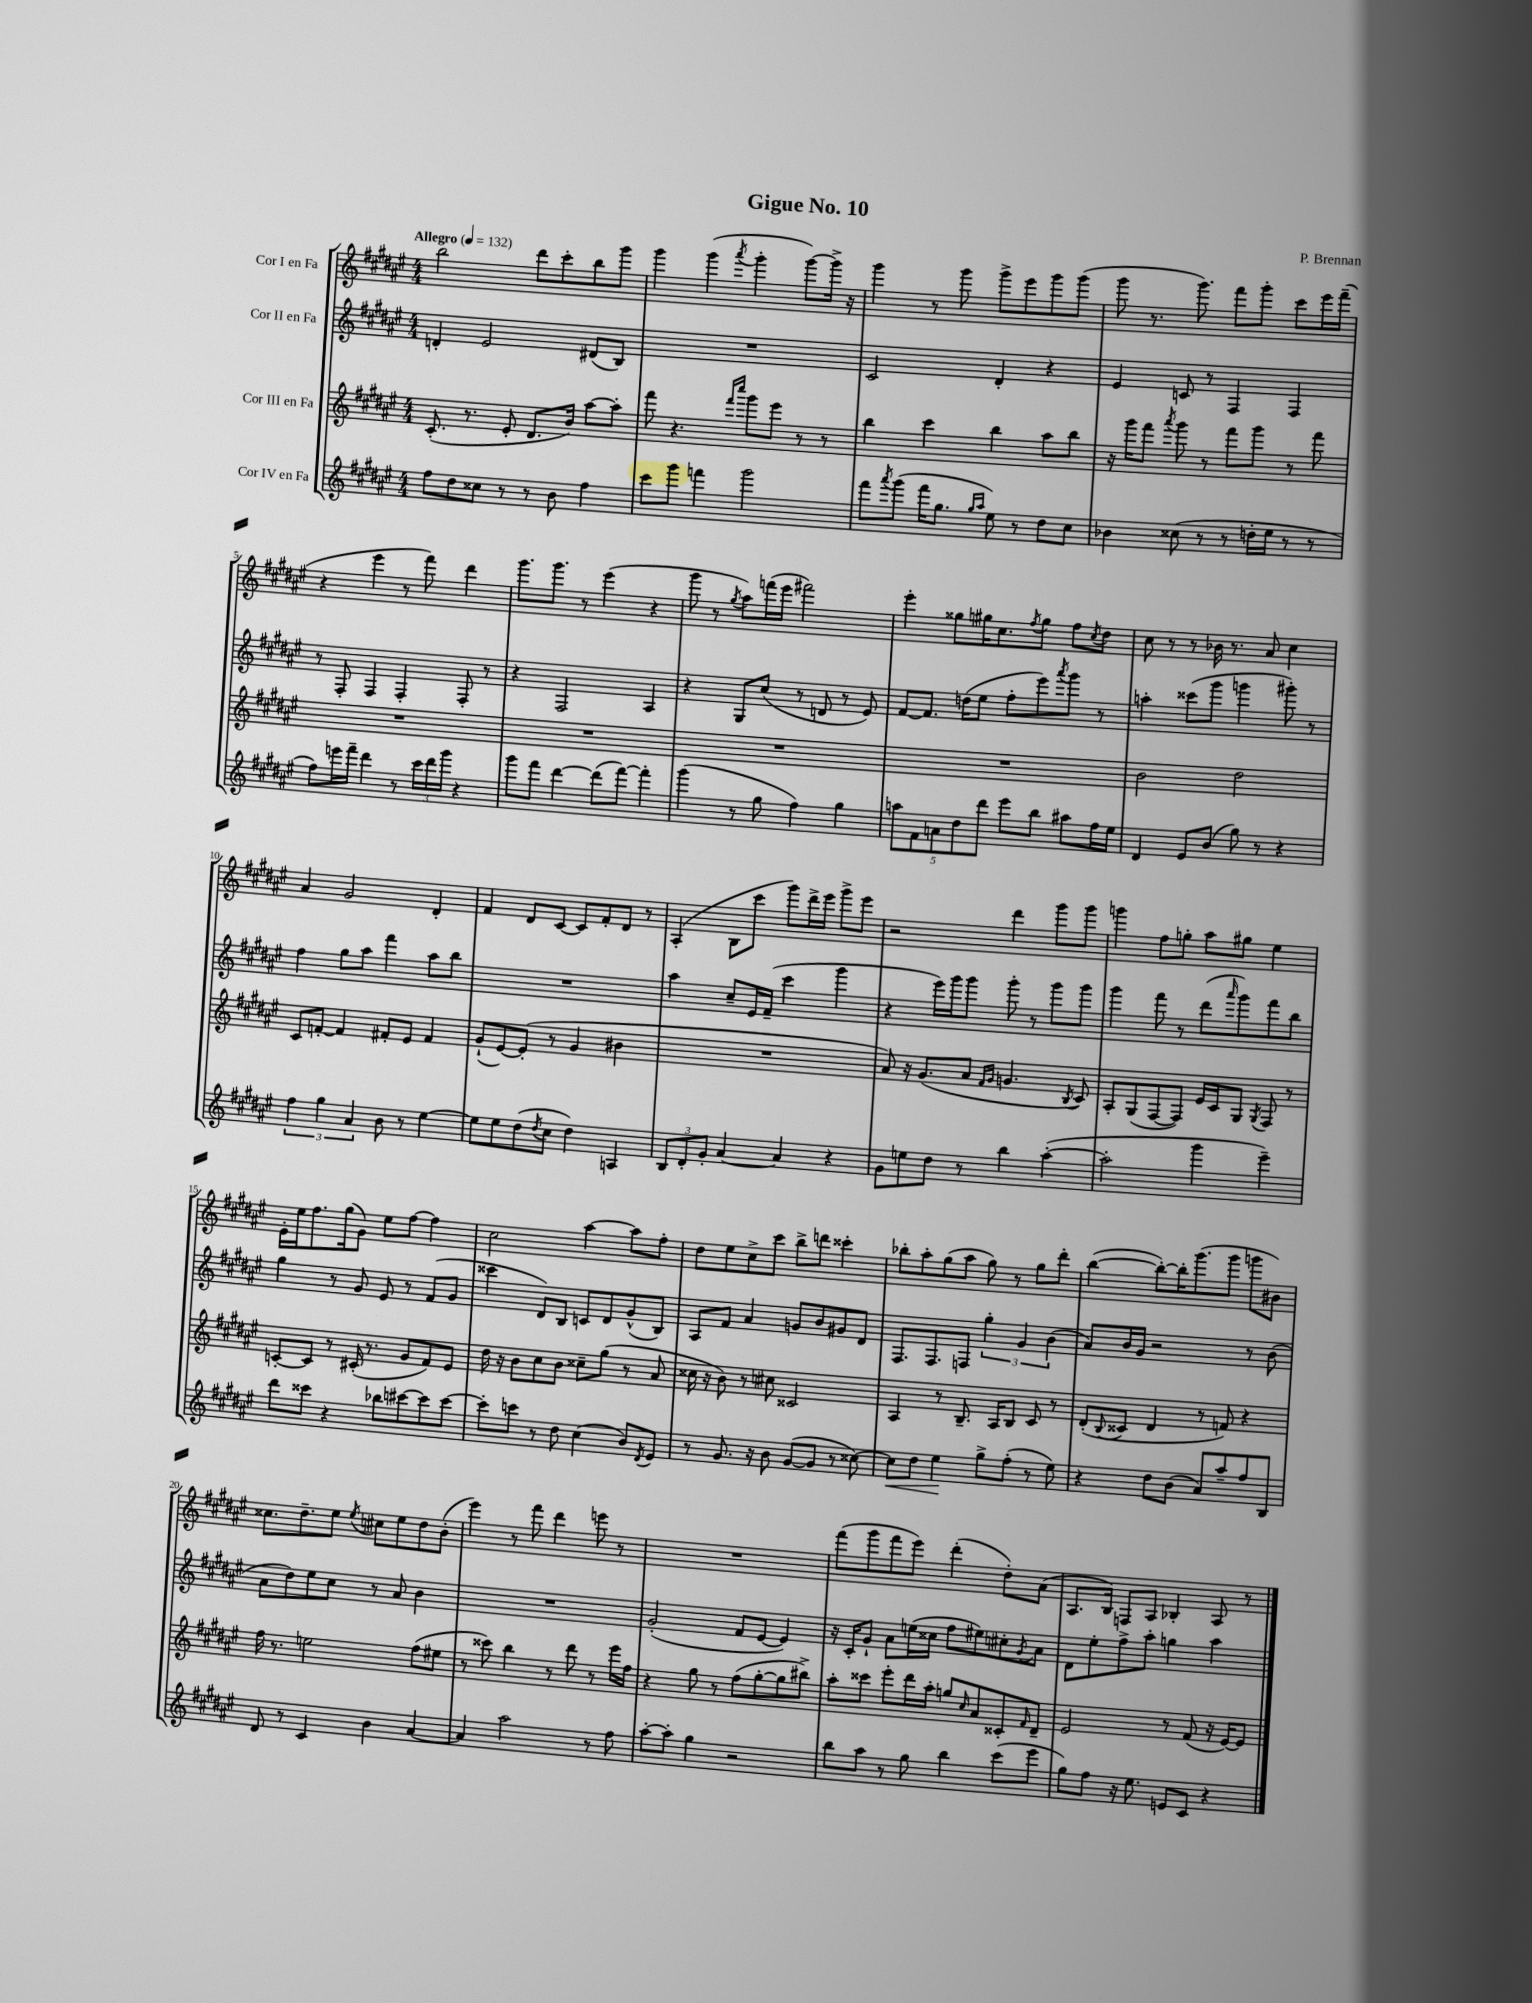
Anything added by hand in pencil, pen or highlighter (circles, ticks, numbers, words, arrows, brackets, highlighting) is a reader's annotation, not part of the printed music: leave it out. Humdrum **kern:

**kern	**dynam	**kern	**kern	**kern
*part4	*part4	*part3	*part2	*part1
*staff4	*staff4	*staff3	*staff2	*staff1
*I"Cor IV en Fa	*	*I"Cor III en Fa	*I"Cor II en Fa	*I"Cor I en Fa
*clefG2	*	*clefG2	*clefG2	*clefG2
*k[f#c#g#d#a#e#]	*	*k[f#c#g#d#a#e#]	*k[f#c#g#d#a#e#]	*k[f#c#g#d#a#e#]
*M4/4	*	*M4/4	*M4/4	*M4/4
*MM132	*	*MM132	*MM132	*MM132
=1	=1	=1	=1	=1
!	!	!	!	!LO:TX:a:B:t=Allegro
8ff#\L	.	(8.c#'/	4dn'/	2bb\
8dd#\	.	.	.	.
.	.	8.r	.	.
8cc##X\J	.	.	2e#/	.
8r	.	8e#'/	.	.
8r	.	8.d#/L	.	8ddd#\L
8b\	.	.	.	8ccc#'\
.	.	16b/Jk)	.	.
4ff#\	.	[8aa#\L	(8d#X/L	8bb\
.	.	8aa#'\J]	8B/J)	8ggg#\J
=2	=2	=2	=2	=2
8ccc#\L	.	8fff#\	1r	4ggg#\
8ggg#\J	.	4.r	.	.
4fffn\	.	.	.	(4ggg#\
.	.	16qqfff#/LL	.	.
.	.	16qqcccc#/JJ	.	8qaaa#/
2ggg#\	.	8ggg#\L	.	4ggg#'\
.	.	8eee#\J	.	.
.	.	8r	.	[8ggg#\L)
.	.	8r	.	16ggg#^\Jk]
.	.	.	.	16r
=3	=3	=3	=3	=3
8fff#\L	.	4bb\	2c#/	4ggg#\
8qaaa#/	.	.	.	.
(8ggg#\J	.	.	.	.
16fff#\KL	.	4ccc#\	.	8r
8.gg#\J	.	.	.	.
.	.	.	.	8ggg#\
16qqgg#/LL	.	.	.	.
16qqaa#/JJ	.	.	.	.
8ee#\)	.	4bb\	4d#'/	8ggg#^\L
8r	.	.	.	8eee#\
8dd#\L	.	8aa#\L	4r	8ggg#\
8cc#\J	.	8bb\J	.	(8ggg#\J
=4	=4	=4	=4	=4
4b-X\	.	16r	4e#/	8ggg#\
.	.	16ggg#\KL	.	.
.	.	8fff#\J	.	8.r
.	.	8qaaa#/	.	.
(8cc##X\	.	8ggg#\	8cn/	.
.	.	.	.	8.ggg#\)
8r	.	8r	8r	.
8r	.	8fff#\L	4F#/	8fff#\L
16ddn'\LL	.	8ggg#\J	.	8ggg#'\J
16ee#\JJ	.	.	.	.
8r	.	8r	4F#/	8ccc#\L
8r	.	8fff#\	.	16eee#\L
.	.	.	.	(16fff#~\JJ
!!LO:LB:g=z
=5	=5	=5	=5	=5
8ff#\L)	.	1r	8r	4r
16eeen\L	.	.	8F#'/	.
16fff#~\JJ	.	.	.	.
4ddd#\	.	.	4F#/	4eee#\
8r	.	.	4F#'/	8r
24ccc#\LL	.	.	.	8fff#\)
24ddd#\	.	.	.	.
24ggg#\JJ	.	.	.	.
4r	.	.	8F#'/	4ddd#\
.	.	.	8r	.
=6	=6	=6	=6	=6
8ggg#\L	.	1r	4r	8.ggg#\L
8fff#\J	.	.	.	.
.	.	.	.	8.ggg#\J
[4ddd#\	.	.	2F#/	.
.	.	.	.	8r
(8ddd#\L]	.	.	.	(4eee#\
[8fff#\J)	.	.	.	.
4fff#'\]	.	.	4A#/	4r
=7	=7	=7	=7	=7
(4ggg#\	.	1r	4r	8ggg#\
.	.	.	.	8r
.	.	.	.	8qgg#/
8r	.	.	8G#/L	8aa#\L)
8gg#\	.	.	(8cc#/J	(16fffn\L
.	.	.	.	16eee#\JJ
4ff#\)	.	.	8r	2fff#X\)
.	.	.	8dn/	.
4gg#\	.	.	8r	.
.	.	.	8e#/)	.
=8	=8	=8	=8	=8
10aan\L	.	1r	[8f#/L	4eee#'\
10f#\	.	.	.	.
.	.	.	8.f#/J]	.
10an\	.	.	.	.
.	.	.	.	8gg##X\L
10dd#\	.	.	.	.
.	.	.	(16ddn\KL	.
.	.	.	8ee#\J	16gg#X\K
10ddd#\J	.	.	.	.
.	.	.	.	8.cc#\
8eee#\L	.	.	8ff#'\L	.
.	.	.	.	8qff#/
8bb\J	.	.	8eee#\)	8gg#\J
.	.	.	8qaaa#/	.
8aa#X\L	.	.	8ggg#\J	8ff#\L
.	.	.	.	8qcc#/
16ff#\L	.	.	8r	8dd#\J
16ee#\JJ	.	.	.	.
=9	=9	=9	=9	=9
4d#/	.	2b\	4aan'\	8cc#\
.	.	.	.	8r
8e#/L	.	.	(8ccc##X\L	8r
(8b/J	.	.	8ggg#\J	16b-X\
.	.	.	.	8.r
8gg#\)	.	2dd#\	4gggn\	.
8r	.	.	.	8a#/
4r	.	.	8ggg#X'\)	4cc#\
.	.	.	8r	.
!!LO:LB:g=z
=10	=10	=10	=10	=10
6ff#\	.	8c#/L	4ff#\	4a#/
.	.	[8fn'/J	.	.
6gg#\	.	.	.	.
.	.	4f/]	8gg#\L	2g#/
6a#/	.	.	.	.
.	.	.	8aa#\J	.
8b\	.	8f#X'/L	4fff#\	.
8r	.	8e#/J	.	.
[4ee#\	.	4f#/	8aa#\L	4d#'/
.	.	.	8bb\J	.
=11	=11	=11	=11	=11
8ee#\L]	.	(8g#`/L	1r	4f#/
8ee#\	.	[8e#/)	.	.
(8dd#\	.	(8e#'/J]	.	8d#/L
8qdd#/	.	.	.	.
8cc#\J	.	8r	.	[8c#/J
4dd#\)	.	4g#/	.	8c#/L]
.	.	.	.	8f#'/
4An/	.	4b#X\	.	8d#/J
.	.	.	.	8r
=12	=12	=12	=12	=12
12B/L	.	1r	4aa#\	(4A#'/
12d#'/	.	.	.	.
12g#'/J	.	.	.	.
[4a#/	.	.	8cc#~/L	8B\L
.	.	.	16e#/L	8ccc#\J
.	.	.	(16f#~/JJ	.
4a#/]	.	.	4ccc#\	8ggg#\L)
.	.	.	.	16ddd#^\L
.	.	.	.	16eee#\JJ
4r	.	.	4ggg#\	8ggg#^\L
.	.	.	.	8eee#\J
=13	=13	=13	=13	=13
8g#\L	.	8a#/)	4r	2r
8een\	.	16r	.	.
.	.	(8.g#/L	.	.
8dd#\J	.	.	16eee#\LL)	.
.	.	.	16ggg#\J	.
8r	.	8a#/J	8ggg#\J	.
.	.	16qqf#/LL	.	.
.	.	16qqg#/JJ	.	.
4bb\	.	4.gn/	8ggg#'\	4ddd#\
.	.	.	8r	.
([4aa#'\	.	.	8ggg#\L	8ggg#\L
.	.	8qB/	.	.
.	.	8c#/)	8ggg#\J	8ggg#\J
=14	=14	=14	=14	=14
2aa#'\]	.	8A#'/L	4ggg#\	4gggn\
.	.	(8G#/	.	.
.	.	[8F#/	8fff#\	8ff#\L
.	.	8F#/J])	8r	8ggn'\J
4ggg#\	.	16e#/LL	(8ddd#\L	8aa#\L
.	.	16c#/J	.	.
.	.	.	16qqaaa#/	.
.	.	8G#/J	8ggg#\)	8gg#X\J
.	.	8qG#/	.	.
4eee#~\)	.	8F#/	8fff#\	4ee#\
.	.	8r	8bb\J	.
!!LO:LB:g=z
=15	=15	=15	=15	=15
8ddd#\L	.	[8cn'/L	4gg#\	16e#'\LL
.	.	.	.	16ee#\J
8ccc##X\J	.	8c/J]	.	8.ff#\
4r	.	8r	8r	.
.	.	.	.	(16gg#\k
.	.	(16c#X'/	8g#/	8g#\J)
.	.	8.r	.	.
8bb-X\L	.	.	8e#/	8ee#\L
[8ccc#X\	.	8g#/L	8r	[8ff#\J
8ccc#\]	.	8f#/)	(8f#/L	4ff#\]
[8ccc#\J	.	8e#/J	8g#/J	.
=16	=16	=16	=16	=16
8ccc#'\L]	.	16dd#\	4ccc##X\	2cc#\
.	.	16r	.	.
8cccn\J	.	8b\L	.	.
8r	.	8cc#\	8d#/L)	.
8dd#\	.	8b\J	8B/J	.
(4cc#\	.	8cc##X~\L	8cn/L	[4aa#\
.	.	(8gg#\J	8d#/	.
8b/L)	.	8r	(8g#^^/	8aa#\L]
8qd#/	.	.	.	.
8e#/J	.	8a#/	8B/J)	8ff#'\J
=17	=17	=17	=17	=17
8r	.	16cc##X\	8A#/L	8dd#\L
.	.	16r	.	.
8.g#/	.	8b\)	8f#/J	8ee#\
.	.	8r	4a#/	8cc#^\
16r	.	.	.	.
8b\	.	8cc#X\	.	8ccc#\J
([8g#/L	.	2c##X/	8gn/L	8bb^\L
8g#/J]	.	.	8b/	8dddn\J
8r	.	.	8g#X/	4ccc##X'\
[8cc##X\)	.	.	8d#/J	.
=18	=18	=18	=18	=18
!	!LO:HP:b	!	!	!
8cc##\L]	<	4A#/	8.F#/L	8bb-X'\L
8dd#\J	.	.	.	8aa#'\
.	.	.	8.F#/	.
4ee#\	.	8r	.	(8gg#\
.	.	8.B~/	8Fn/J	8aa#\J
8gg#^\L	[	.	6gg#'\	8gg#\)
.	.	16A#/KL	.	.
(8ff#'\J	.	8B/J	.	8r
.	.	.	6g#/	.
8r	.	8c#/	.	8gg#\L
.	.	.	(6b\	.
8ee#\)	.	8r	.	8ddd#'\J
=19	=19	=19	=19	=19
4r	.	(8d#'/L	8a#/L)	([4bb\
.	.	8qqB/	.	.
.	.	8c##X/J	16b/L	.
.	.	.	16g#/JJ	.
8dd#\L	.	4d#/	2r	8bb'\L_)
(8b\J	.	.	.	16bb'\K]
.	.	.	.	(8.ggg#\
8a#/L)	.	8r	.	.
8aa#~/	.	8fn/)	.	8ggg#\J
8ff#/	.	4r	8r	8gggn\L
8B/J	.	.	(8b\	8b#X\J)
!!LO:LB:g=z
=20	=20	=20	=20	=20
8d#/	.	16ff#\	8a#\L	8.cc##X\L
.	.	8.r	.	.
8r	.	.	8dd#\)	.
.	.	.	.	8.dd#~\
4c#/	.	2een\	8ee#\	.
.	.	.	8cc#\J	8ee#\J
.	.	.	.	8qee#/
4b\	.	.	8r	8cc#X\L
.	.	.	8a#/	8ee#\
[4a#/	.	(8ff#\L	4b\	8dd#\
.	.	8ee#X\J	.	(8b'\J
=21	=21	=21	=21	=21
4a#/]	.	8r	1r	4eee#\)
.	.	8ccc##X\)	.	.
2aa#\	.	4bb\	.	8r
.	.	.	.	8fff#\
.	.	8r	.	4ddd#\
.	.	8ddd#\	.	.
8r	.	8r	.	8eeen\
8ff#\	.	16eee#\LL	.	8r
.	.	16ff#\JJ	.	.
=22	=22	=22	=22	=22
[8aa#'\L	.	4r	(2g#'/	1r
8aa#'\J]	.	.	.	.
4gg#\	.	8gg#\	.	.
.	.	8r	.	.
2r	.	(8ff#\L	8f#/L	.
.	.	[8gg#'\	[8e#/J	.
.	.	8gg#\]	4e#/])	.
.	.	8bb#X^\J)	.	.
=23	=23	=23	=23	=23
8bb\L	.	8aa#'\L	16r	(8fff#\L
.	.	.	16c#'/KL	.
8aa#\J	.	8ccc##X\J	8g#`/J	8ggg#\
8r	.	8eee#'\L	8a#\L	8fff#\
8gg#\	.	16ddd#\L	(16een\L	8eee#\J)
.	.	16aa#'\JJ	16cc##X\JJ	.
4bb\	.	8ggn/L	8ff#\L	(4ddd#'\
.	.	16qqcc#/	.	.
.	.	8a#/	8ee#X\)	.
(8ccc#\L	.	8c##X'/	8cc#X'\	8dd#'\L)
.	.	16qqf#/	8qg#/	.
8eee#\J	.	8d#~/J	8a#\J	(8a#\J
=24	=24	=24	=24	=24
8gg#\L)	.	2e#/	8d#\L	8.A#/L
8ff#\J	.	.	8ee#'\	.
.	.	.	.	16B/Jk)
16r	.	.	8ff#^\	8Fn/L
8.ee#\	.	.	.	.
.	.	.	8aa#'\J	8A#/J
8en/L	.	8r	4ggn\	4B-X'/
8c#/J	.	(8f#/	.	.
4r	.	16r	4aa#\	8A#/
.	.	[16e#/KL)	.	.
.	.	8e#/J]	.	8r
==	==	==	==	==
*-	*-	*-	*-	*-
